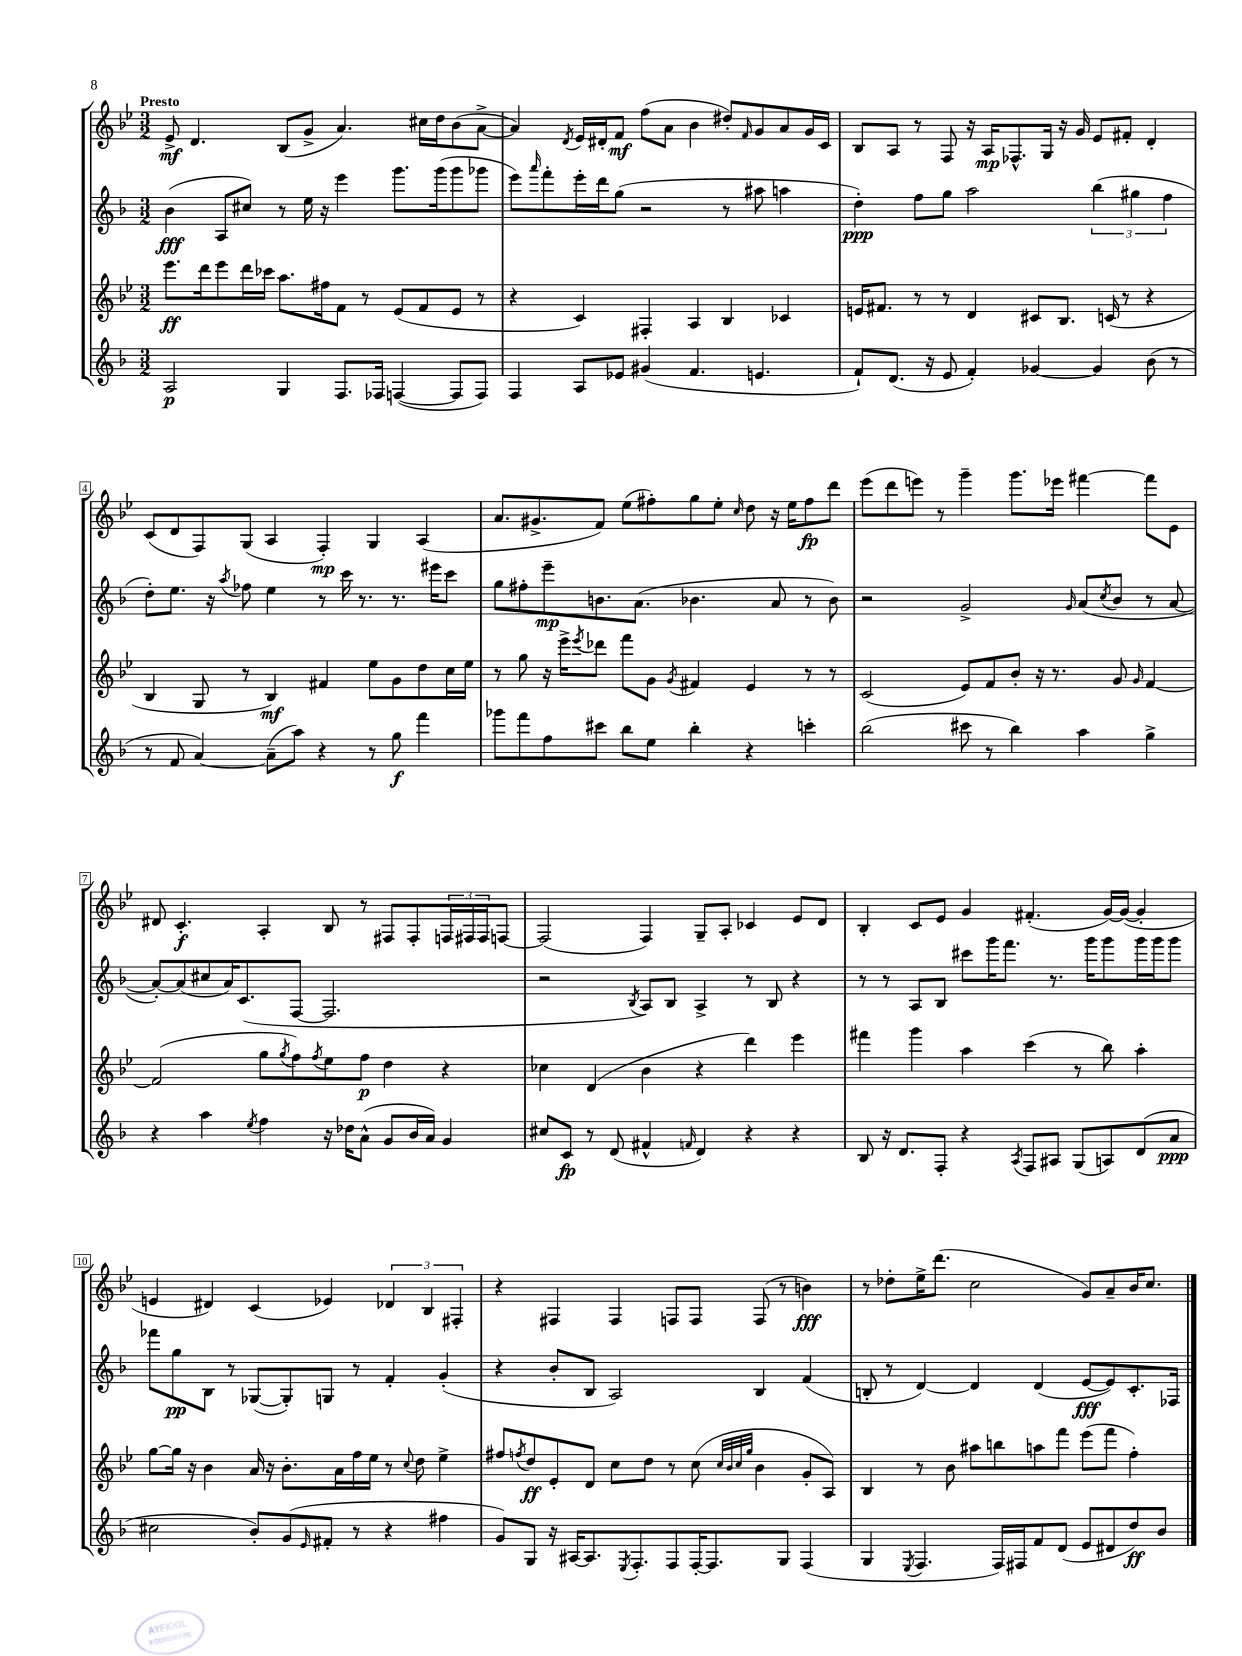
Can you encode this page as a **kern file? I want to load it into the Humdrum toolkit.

**kern	**kern	**kern	**kern
*staff4	*staff3	*staff2	*staff1
*clefG2	*clefG2	*clefG2	*clefG2
*k[b-]	*k[b-e-]	*k[b-]	*k[b-e-]
*M3/2	*M3/2	*M3/2	*M3/2
2A/	8.eee-\L	(4b-\	8e-^/
.	.	.	4.d/
.	16ddd\k	.	.
.	8eee-\	8A/L	.
.	16ddd\L	8cc#/J)	.
.	16ccc-\JJ	.	.
4G/	8.aa\L	8r	(8B-/L
.	.	16ee\	8g^/J
.	16ff#\k	16r	.
8.F/L	8f\J	4eee\	4.a/)
.	8r	.	.
16F-/Jk	.	.	.
([4F/	(8e-/L	8.ggg\L	.
.	8f/	.	16cc#\LL
.	.	(16ggg\k	16dd\J
8F/]L	8e-/J	8ggg\	(8b-\
8F/J)	8r	8ggg-\J	[8a^\J
=	=	=	=
4F/	4r	8eee\L)	4a/])
.	.	16qqaaa/	.
.	.	8fff'\	.
.	.	.	8qd/
8A/L	4c/)	16eee'\L	16e-/LL
.	.	16ddd\J	16d#'/J
8e-/J	.	(8gg\J	8f/J
(4g#/	4F#'/	2r	(8ff\L
.	.	.	8a\J
4.f/	4A/	.	4b-\
.	4B-/	8r	8dd#'/L)
.	.	.	16qqf/
4.e/	.	8aa#\	8g/
.	4c-/	4aa\	8a/
.	.	.	16g/L
.	.	.	16c/JJ
=	=	=	=
8f`/L)	16e/LK	4dd'\)	8B-/L
.	8.f#/J	.	.
(8.d/J	.	.	8A/J
.	8r	8ff\L	8r
16r	.	.	.
8e/	8r	8gg\J	8F/
4f'/)	4d/	2aa\	16r
.	.	.	16A/LK
.	.	.	8.F-^^/
[4g-/	8c#/L	.	.
.	.	.	16G/Jk
.	8.B-/J	.	16r
.	.	.	16g/
4g-/]	.	(6bb-\	8e-/L
.	(16c/	.	.
.	8r	.	8f#'/J
.	.	6gg#\	.
(8b-\	4r	.	4d'/
.	.	6ff\	.
8r	.	.	.
=	=	=	=
8r	4B-/	8dd'\L)	(8c/L
8f/	.	8.ee\J	8d/
[4a/)	8G/	.	8F/)
.	.	16r	.
.	.	8qaa/	.
.	8r	8ff-\	(8G/J
(8a~\]L	4B-/)	4ee\	4A/
8aa\J)	.	.	.
4r	4f#/	8r	4F'/)
.	.	16ccc\	.
.	.	8.r	.
8r	8ee-\L	.	4G/
8gg\	8g\	8.r	.
4fff\	8dd\	.	(4A/
.	.	16eee#\LK	.
.	16cc\L	8ccc\J	.
.	16ee-\JJ	.	.
=	=	=	=
8ggg-\L	8r	8gg\L	8.a/L
8fff\	8gg\	8ff#'\	.
.	.	.	8.g#^/
8ff\	16r	8eee~\	.
.	16eee-^\LK	.	.
.	8qeee-/	.	.
8ccc#\J	8ddd-\J	8.b\	8f/J)
8bb-\L	8fff\L	.	(8ee-\L
.	.	(8.a\J	.
8ee\J	8g\J	.	8ff#'\)
.	8qg/	.	.
4bb-'\	4f#/	4.b-\	8gg\
.	.	.	8ee-'\J
.	.	.	16qqcc/
4r	4e-/	.	8dd\
.	.	8a/	16r
.	.	.	16ee-\LK
4ccc'\	8r	8r	8ff#\
.	8r	8b-\)	8ddd\J
=	=	=	=
(2bb-\	(2c/	2r	(8eee-\L
.	.	.	8ddd\
.	.	.	8eee\J)
.	.	.	8r
8ccc#\	8e-/L)	2g^/	4ggg~\
8r	8f/	.	.
4bb-\)	8b-'/J	.	8.ggg\L
.	16r	.	.
.	8.r	.	16eee-\Jk
.	.	16qqg/	.
4aa\	.	(8a/L	[4fff#\
.	.	8qcc/	.
.	8g/	8b-/J	.
.	16qqg/	.	.
4gg^\	[4f/	8r	8fff#\]L
.	.	[8a/	8e-\J
=	=	=	=
4r	(2f/]	8a'/_L)	8d#/
.	.	(8a/]	4.c'/
4aa\	.	8cc#/	.
.	.	16a/K)	.
.	.	(8.c/	.
8qee/	.	.	.
4ff\	8gg\L	.	4A'/
.	8qgg/	.	.
.	8ff\)	[8F/J	.
.	8qff/	.	.
16r	8ee-\	2.F/]	8B-/
16dd-\LK	.	.	.
(8a^^\J	8ff\J	.	8r
8g/L	4dd\	.	8F#/L
16b-/L	.	.	8F#'/
16a/JJ)	.	.	.
4g/	4r	.	24F/L
.	.	.	24F#/
.	.	.	24F#/J
.	.	.	[8F/J
=	=	=	=
8cc#/L	4cc-\	2r	(2F/]
8c/J	.	.	.
8r	(4d/	.	.
(8d/	.	.	.
.	.	8qB-/	.
4f#^^/	4b-\	8A/L)	4F/)
.	.	8B-/J	.
16qqf/	.	.	.
4d/)	4r	4A^/	8G~/L
.	.	.	8A'/J
4r	4ddd\)	8r	4c-/
.	.	8B-/	.
4r	4eee-\	4r	8e-/L
.	.	.	8d/J
=	=	=	=
8B-/	4fff#\	8r	4B-'/
16r	.	8r	.
8.d/L	.	.	.
.	4ggg\	8A/L	8c/L
8F'/J	.	8B-/J	8e-/J
4r	4aa\	8ccc#\L	4g/
.	.	16ggg\K	.
.	.	8.fff\J	.
8qA/	.	.	.
8F/L	(4ccc\	.	(4.f#'/
8A#/J	.	8.r	.
(8G/L	8r	.	.
.	.	16ggg\LK	.
8A/)	8bb-\)	8ggg\	[16g/LL)
.	.	.	(16g/_JJ
(8d/	4aa'\	16ggg\L	4g'/]
.	.	16ggg\J	.
8a/J	.	8ggg\J	.
=	=	=	=
2cc#\	[8gg\L	8fff-\L	4e/
.	16gg\]Jk	8gg\	.
.	16r	.	.
.	4b-\	8B-\J	4d#/)
.	.	8r	.
8b-'/L)	16a/	([8G-/L	(4c/
.	16r	.	.
(8g/	8.b-'\L	8G-'/])	.
16qqe/	.	.	.
8f#'/J	.	8G/J	4e-/)
.	16a\L	.	.
8r	16ff\	8r	.
.	16ee-\JJ	.	.
4r	8r	4f'/	6d-/
.	8qqcc/	.	.
.	8dd\	.	.
.	.	.	6B-/
4ff#\	4ee-^\	(4g'/	.
.	.	.	6F#'/
=	=	=	=
8g/L)	8ff#/L	4r	4r
.	8qff/	.	.
8G/J	8dd/	.	.
16r	8e-'/	8b-'/L	4F#/
[16A#/LK	.	.	.
8.A#/]	8d/J	8B-/J	.
.	8cc\L	2A/)	4F#/
8qE/	.	.	.
8.F'/	.	.	.
.	8dd\J	.	.
8F/	8r	.	8F/L
[16F'/K	(8cc\	.	8F/J
8.F/]	.	.	.
.	32qqcc/LLL	.	.
.	32qqb-/	.	.
.	32qqcc/	.	.
.	32qqgg/JJJ	.	.
.	4b-\	4B-/	(8F/
8G/J	.	.	8r
(4F/	8g'/L	(4f/	4b\)
.	8A/J)	.	.
=	=	=	=
4G/	4B-/	8B'/	8r
.	.	8r	8dd-'\L
8qE/	.	.	.
4.F/	8r	[4d/)	16ee-^\K
.	.	.	(8.ddd\J
.	8b-\	.	.
.	8aa#\L	4d/]	2cc\
16F/LL)	8bb\	.	.
16F#/J	.	.	.
8f/	8aa\	(4d/	.
(8d/J	8fff\J	.	.
8e/L	(8eee-\L	[8e/L	8g/L)
8d#/	8fff\J	8e/])	8a~/
8dd/)	4ff'\)	8.c'/	16b-/K
.	.	.	8.cc/J
8b-/J	.	.	.
.	.	16F-/Jk	.
==	==	==	==
*-	*-	*-	*-
